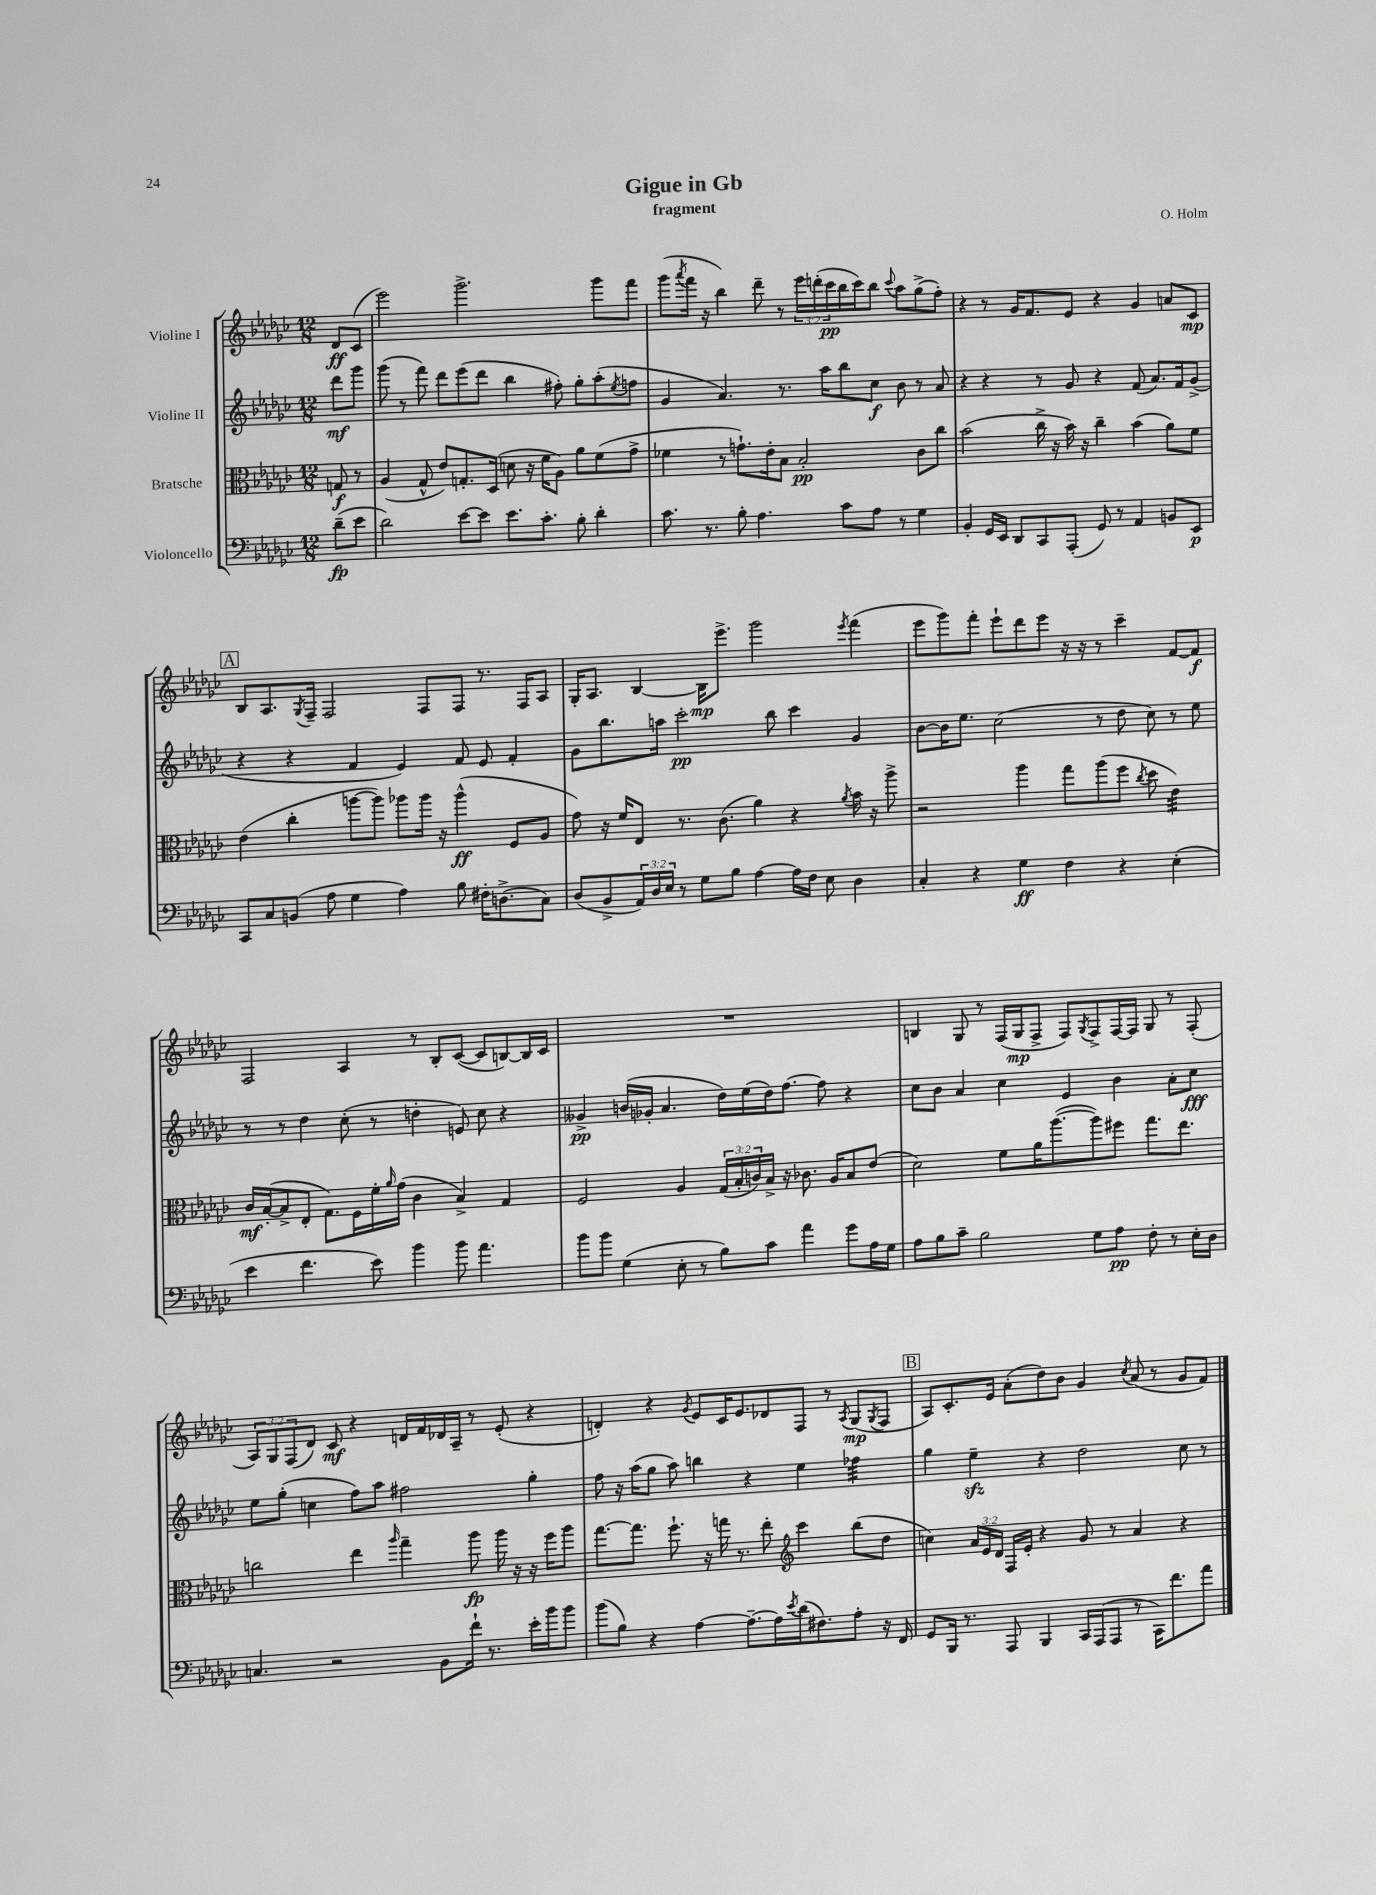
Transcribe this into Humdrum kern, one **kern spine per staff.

**kern	**kern	**kern	**kern
*staff4	*staff3	*staff2	*staff1
*clefF4	*clefC3	*clefG2	*clefG2
*k[b-e-a-d-g-c-]	*k[b-e-a-d-g-c-]	*k[b-e-a-d-g-c-]	*k[b-e-a-d-g-c-]
*M12/8	*M12/8	*M12/8	*M12/8
(8d-~	8G	8ddd-	8d-
8e-	8r	8ggg-	(8c-
=	=	=	=
2d-)	(4A-	(8ggg-	2eee-)
.	.	8r	.
.	8G-^^	8fff)	.
.	8e-)	8ddd-	.
[8e-	8.G'	(8eee-	2.ggg-^
8e-]	.	8ddd-	.
.	(16D-	.	.
8.e-	8d	4bb-	.
.	16r	.	.
8.c-'	16f	.	.
.	8A-)	8ff#')	.
8B-'	8a-	8gg-'	.
4d-'	(8f	(8aa-'	8ggg-
.	.	8qee-	.
.	8g-^	8ff	8fff
=	=	=	=
8.c-	4f-	4g-	(8ggg-
.	.	.	8qaaa-
.	.	.	16fff
8.r	.	.	16r
.	8r	4.a-)	4bb-)
8B-'	8.g`)	.	.
4.A-	.	.	8ddd-~
.	16e-'	.	.
.	8B-	8.r	8r
.	2B-'	.	24eee-
.	.	.	(24ddd'
.	.	16aa-	.
.	.	.	24ccc-
8c-	.	8bb-	16bb-
.	.	.	16ccc-)
8A-	.	8cc-	8bb-
.	.	.	8qqccc-
8r	.	8b-	8aa-
4G-	8c-	8r	(8gg-^
.	8cc-	8a-	8ff')
=	=	=	=
4BB-'	(2b-	4r	4r
16GG-	.	4r	8r
16EE-	.	.	.
8DD-	.	.	16g-
.	.	.	8.f
8CC-	16cc-^	8r	.
.	16r	.	.
(8AAA-'	16b-)	8g-	8e-
.	16r	.	.
8GG-)	4cc-~	4r	4r
8r	.	.	.
4AA-	(4b-	(8f	4g-
.	.	8.a-)	.
8BB	8a-)	.	8a
.	.	16f	.
8EE-	8f	(8g-^	8c-
=	=	=	=
8CC-	(4e-	4r	8B-
8C-	.	.	8.A-
(8BB	4cc-'	4r	.
.	.	.	8qG-
.	.	.	16F~
8A-	.	.	2F
4G-	[8aa	4f	.
.	8aa])	.	.
4A-)	8aa-	4e-)	.
.	16aa-	.	8F
.	16r	.	.
8B-	(4aa-^^	8f	8F
16F#'	.	8e-	8.r
(8.D^	.	.	.
.	8F	4f'	.
.	.	.	16F
8C-)	8A-	.	8A-
=	=	=	=
(8D-	8g-)	8g-	16G-'
.	.	.	8.A-
8BB-^	16r	8.bb-	.
.	16f	.	.
24AA-)	8E-	.	[4B-
24D-	.	.	.
.	.	16aa	.
24E-	.	.	.
8r	8.r	2ccc-'	.
8G-	.	.	16B-]
.	(8.c-	.	8.eee-^
8B-	.	.	.
[4A-	4a-)	.	2ggg-
.	.	8bb-	.
16A-]	4r	4ccc-	.
16F	.	.	.
8E-	.	.	.
.	8qa-	.	8qeee-
4D-	16b-	4g-	(4fff
.	16r	.	.
.	8aa-^	.	.
=	=	=	=
4C-'	2r	[8b-	8eee-
.	.	16b-]	8ggg-)
.	.	8.ee-	.
4r	.	.	8fff'
.	.	(2cc-	8eee-`
4G-	4aa-	.	8ddd-
.	.	.	8eee-
4F	8gg-	.	16r
.	.	.	16r
.	(8aa-	8r	8r
4r	8ff	8dd-	4ccc-~
.	8qcc-	.	.
.	8dd-	8cc-)	.
(4E-'	4e-)	8r	[8f
.	.	8ee-	8f]
=	=	=	=
4e-	16c-	8r	2F
.	([16B-'	.	.
.	8B-^]	8r	.
4.f	8E-'	4dd-	.
.	8.G-)	.	.
.	.	(8cc-'	4A-
.	16F	.	.
8e-)	16f'	8r	.
.	16qqa-	.	.
.	(16g-	.	.
4b-	4c-	4dd'	8r
.	.	.	8B-'
8b-	4B-^)	8e)	([8c-
4.a-	.	8cc-	8c-]
.	4G-	4r	[8B)
.	.	.	16B]
.	.	.	16c-
=	=	=	=
8b-	2F	4g--^	1.r
8b-	.	.	.
(4G-	.	(16b	.
.	.	16g-'	.
.	.	4.a-	.
8E-'	4A-	.	.
8r	.	.	.
8B-)	(24G-	16dd-)	.
.	24B-'	.	.
.	.	(16ee-	.
.	24c)	.	.
8c-	16B-^	16dd-)	.
.	16r	[8.ff	.
4a-	8.c-	.	.
.	.	8ff]	.
.	16A-	.	.
8g-	8B-	4r	.
16A-	(8e-	.	.
16G-	.	.	.
=	=	=	=
8A-	2d-)	8cc-	4B
8B-	.	8b-	.
8c-~	.	4a-	8G-
2B-	.	.	8r
.	8f	4cc-	(16F
.	.	.	16G-
.	16a-	.	8F^
.	([8.aa-	.	.
.	.	4e-	8F)
.	.	.	8qG-
8G-	8aa-])	.	8F^
8A-	8ff#	4b-	[16F
.	.	.	16F]
8F'	8.gg-	.	8G-
8r	.	8a-'	8r
.	8.ee-	.	.
16E-'	.	8cc-	(8F'
16D-	.	.	.
=	=	=	=
4.C	2cc	8ee-	12A-)
.	.	.	12G-
.	.	(8gg-'	.
.	.	.	(12F
.	.	4cc	8d-)
2r	.	.	8c-
.	4ee-	8ff)	4r
.	.	8aa-	.
.	16qqaa-	.	.
.	4gg-~	2ff#	16d
.	.	.	16f
8BB-	.	.	16d-
.	.	.	16A-~
16f`	8aa-	.	8r
8.r	.	.	.
.	16aa-	.	(8e-'
.	16r	.	.
16e-'	16r	4gg-'	4r
16b-	16ff	.	.
8b-	8aa-	.	.
=	=	=	=
(8b-	[8.gg-	8ff	4d')
8B-)	.	16r	.
.	8.gg-]	(16aa-	.
4r	.	8gg-	4r
.	8.ff`	8aa-)	.
.	.	.	8qg-
[4A-	.	4bb	8e-
.	16r	.	.
.	16gg	.	16c-
.	8.r	.	8.e-
8.A-~_	.	4r	.
.	8ee-'	.	8d-
16A-]	.	.	.
*	*clefG2	*	*
8qe-	.	.	.
(16d-	4ccc-	4ee-	8F
8.F#)	.	.	.
.	.	.	8r
.	.	.	8qA-
8A-'	(8bb-	4ff-	(8G-
.	.	.	8qG-
16r	8dd-	.	8F
16FF	.	.	.
=	=	=	=
8GG-	4cc)	4gg-	8A-)
16BBB-	.	.	8.c-'
8.r	.	.	.
.	24a-	4ee-~	.
.	24e-	.	.
.	.	.	16e-
.	24d-	.	.
8AAA-	16F	.	(8a-'
.	16e-'	.	.
4BBB-	4r	4r	8dd-)
.	.	.	8b-
16CC-	8g-	2dd-	4g-
(16AAA-	.	.	.
8AAA-	8r	.	.
.	.	.	8qcc-
8r	4a-	.	(8a-
16CC-)	.	.	8r
8.f	.	.	.
.	4r	8cc-	8g-
8a-	.	8r	8f)
==	==	==	==
*-	*-	*-	*-
